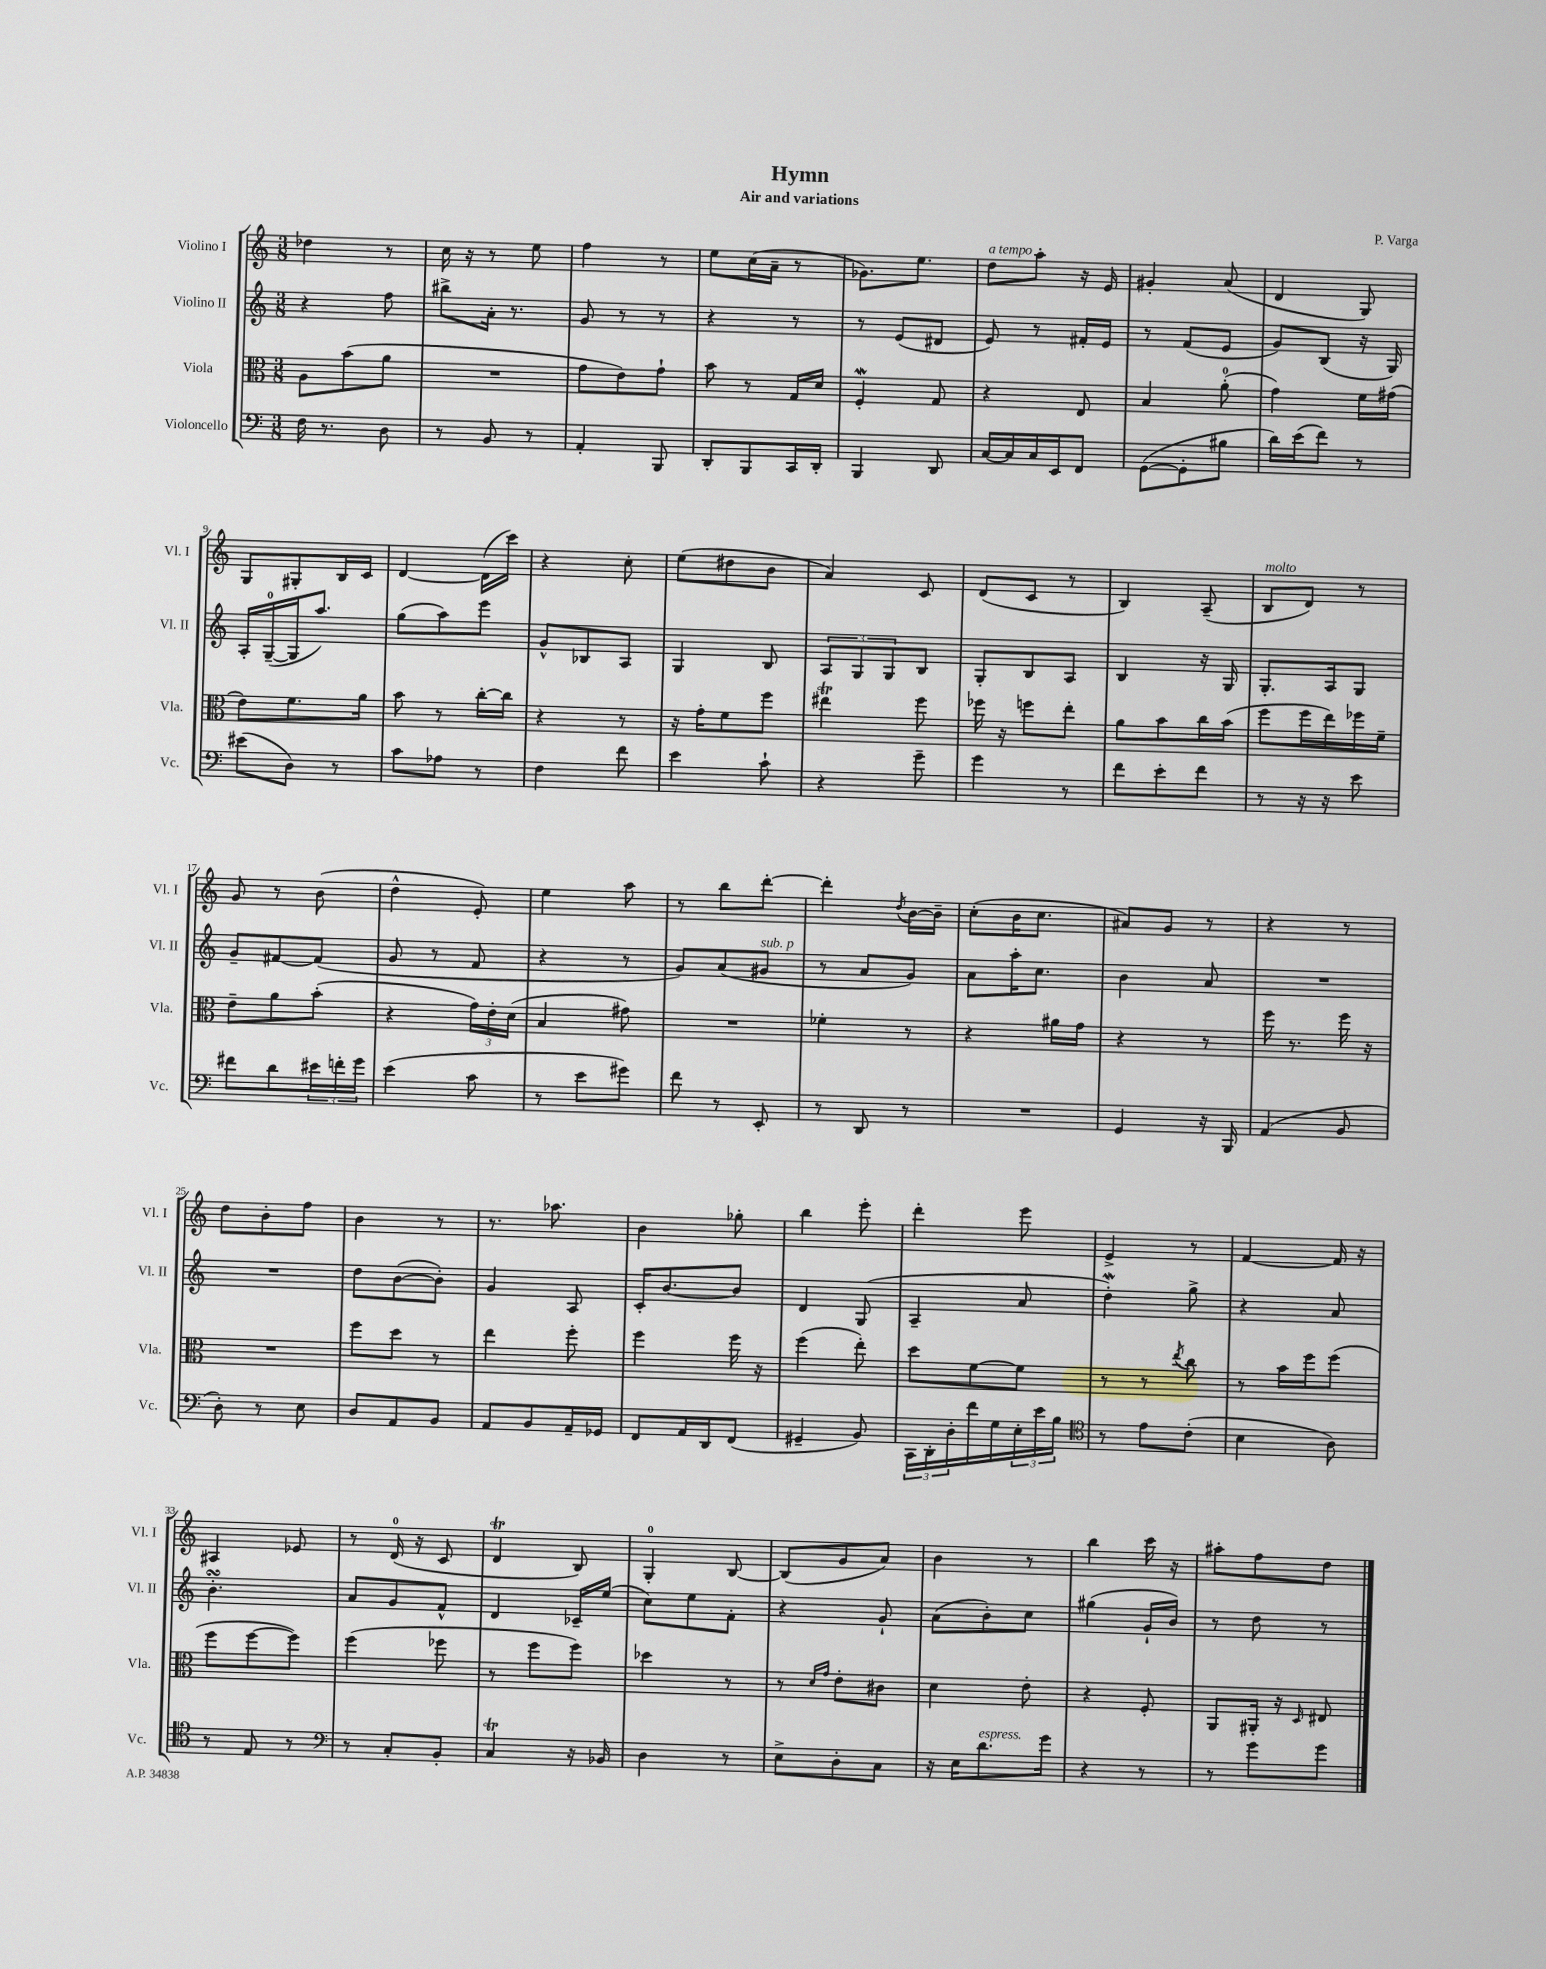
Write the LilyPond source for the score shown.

\header { title = "Hymn" composer = "P. Varga" subtitle = "Air and variations" }
<<
\new StaffGroup <<
\new Staff = "s0" \with { instrumentName = "Violino I" shortInstrumentName = "Vl. I" } {
    \clef treble \key c \major \numericTimeSignature \time 3/8
    des''4 r8 |
    c''16 r16 r8 e''8 |
    f''4 r8 |
    e''8 c''16( a'16-- r8 |
    ges'8.) e''8. |
    d''8^\markup { \italic "a tempo" } a''8-. r16 e'16 |
    gis'4-. a'8( |
    d'4 g8) |
    g8 gis8-. b16 c'16 |
    d'4~ d'16( c'''16) |
    r4 c''8-. |
    e''8( dis''8 b'8 |
    a'4) c'8 |
    d'8( c'8 r8 |
    b4) a8--( |
    b8^\markup { \italic "molto" } d'8) r8 |
    g'8 r8 b'8( |
    d''4-^ e'8-.) |
    e''4 a''8 |
    r8 b''8 d'''8~-. |
    d'''4-. \acciaccatura { d''8 } b'16~ b'16-- |
    c''8-.( b'16 c''8. |
    ais'8) g'8 r8 |
    r4 r8 |
    d''8 b'8-. f''8 |
    b'4 r8 |
    r8. aes''8. |
    b'4 ges''8-. |
    b''4 e'''8-. |
    d'''4-. e'''8 |
    e'4-> r8 |
    f'4~ f'16 r16 |
    ais4 ees'8 |
    r8 d'16-0( r16 c'8 |
    d'4\trill b8) |
    g4-0-. b8~ |
    b8( g'8 a'8) |
    b'4 r8 |
    b''4 c'''16 r16 |
    ais''8-. f''8 d''8 \bar "|." |
}
\new Staff = "s1" \with { instrumentName = "Violino II" shortInstrumentName = "Vl. II" } {
    \clef treble \key c \major \numericTimeSignature \time 3/8
    r4 f''8 |
    bis''8-> a'16-. r8. |
    g'8 r8 r8 |
    r4 r8 |
    r8 e'8( dis'8 |
    e'8) r8 fis'16-. e'16 |
    r8 f'8( e'8 |
    g'8) b8( r16 g16) |
    a16-. g16-0~--( g16 a''8.) |
    g''8( a''8) e'''8 |
    g'8-^ bes8 a8 |
    g4 b8 |
    \tuplet 3/2 { a8 g8 g8 } b8 |
    g8-. b8 a8 |
    b4 r16 g16 |
    g8.-. a16 g8 |
    g'8-- fis'8~ fis'8( |
    g'8 r8 f'8 |
    r4 r8 |
    g'8) a'8( gis'8^\markup { \italic "sub. p" } |
    r8 a'8 g'8) |
    a'8 a''16-. c''8. |
    b'4 a'8 |
    R4. |
    R4. |
    d''8 b'8~( b'8-.) |
    g'4 a8 |
    c'16-. b'8.~ b'8 |
    d'4 g8( |
    a4-- a'8 |
    d''4-.\mordent) g''8-> |
    r4 a'8 |
    b'4.-.\turn |
    a'8 g'8 f'8-^ |
    d'4 ces'16-- e''16( |
    c''8) e''8 f'8-. |
    r4 g'8-! |
    a'8( b'8-.) c''8 |
    gis''4( g'16-! b'16) |
    r8 d''8 r8 \bar "|." |
}
\new Staff = "s2" \with { instrumentName = "Viola" shortInstrumentName = "Vla." } {
    \clef alto \key c \major \numericTimeSignature \time 3/8
    a8 b'8( a'8 |
    R4. |
    g'8 e'8) g'8-! |
    b'8 r8 g16 d'16 |
    f4-.\mordent g8 |
    r4 e8 |
    b4 a'8-0-.( |
    g'4) f'16 gis'16( |
    e'8) f'8. a'16 |
    b'8 r8 c''16~-. c''16 |
    r4 r8 |
    r16 g'16-. f'8 f''8 |
    eis''4\trill f''8 |
    fes''16 r16 f''8 e''8-. |
    a'8 b'8 c''16 b'16( |
    f''8 f''16 e''16) fes''16 f'16-- |
    e'8-- a'8 b'8-.( |
    r4 \tuplet 3/2 { g'16) e'16-. d'16( } |
    b4 gis'8) |
    R4. |
    fes'4-. r8 |
    r4 ais'16 g'16 |
    r4 r8 |
    f''16 r8. f''16 r16 |
    R4. |
    f''8 d''8 r8 |
    e''4 f''8-. |
    f''4 f''16 r16 |
    f''4( e''8-.) |
    d''8 f'8~ f'8 |
    r8 r8 \acciaccatura { e''8 } c''8 |
    r8 b'16 f''16 f''8( |
    f''8 f''8~ f''8) |
    f''4( fes''8 |
    r8 f''8 f''8) |
    des''4 r8 |
    r8 \grace { d'16 g'16 } e'8-. cis'8 |
    d'4 e'8-. |
    r4 f8-. |
    a,8 ais,16-. r16 \grace { d16 } eis8 \bar "|." |
}
\new Staff = "s3" \with { instrumentName = "Violoncello" shortInstrumentName = "Vc." } {
    \clef bass \key c \major \numericTimeSignature \time 3/8
    f16 r8. d8 |
    r8 b,8 r8 |
    a,4-. b,,8 |
    d,8-. b,,8 c,16 d,16-. |
    b,,4 d,8 |
    c16~ c16 c16 e,16 f,8 |
    g,8~( g,8-. bis8 |
    d'16) e'16( f'8) r8 |
    eis'8( d8) r8 |
    c'8 aes8 r8 |
    f4 f'8 |
    e'4 c'8-! |
    r4 g'8-- |
    g'4 r8 |
    f'8 e'8-. f'8 |
    r8 r16 r16 e'8 |
    fis'8 d'8 \tuplet 3/2 { eis'16 f'16-. g'16 } |
    e'4( c'8 |
    r8 e'8 gis'8) |
    f'8 r8 e,8-. |
    r8 d,8 r8 |
    R4. |
    g,4 r16 b,,16 |
    a,4( b,8 |
    d8-.) r8 e8 |
    d8 a,8 b,8 |
    a,8 b,8 a,16-- ges,16 |
    f,8 a,16 d,16 f,8( |
    gis,4-- b,8) |
    \tuplet 3/2 { c,16 d,16-. d16-. } f'16 g16 \tuplet 3/2 { e16-. e'16 b16 } |
    \clef tenor r8 e'8 c'8-.( |
    b4 a8) |
    r8 e8 r8 |
    \clef bass r8 c8-. b,8-. |
    c4\trill r16 bes,16 |
    d4 r8 |
    e8-> d8-. c8 |
    r16 e16 d'8.^\markup { \italic "espress." } g'16 |
    r4 r8 |
    r8 g'8 g'8 \bar "|." |
}
>>
>>
